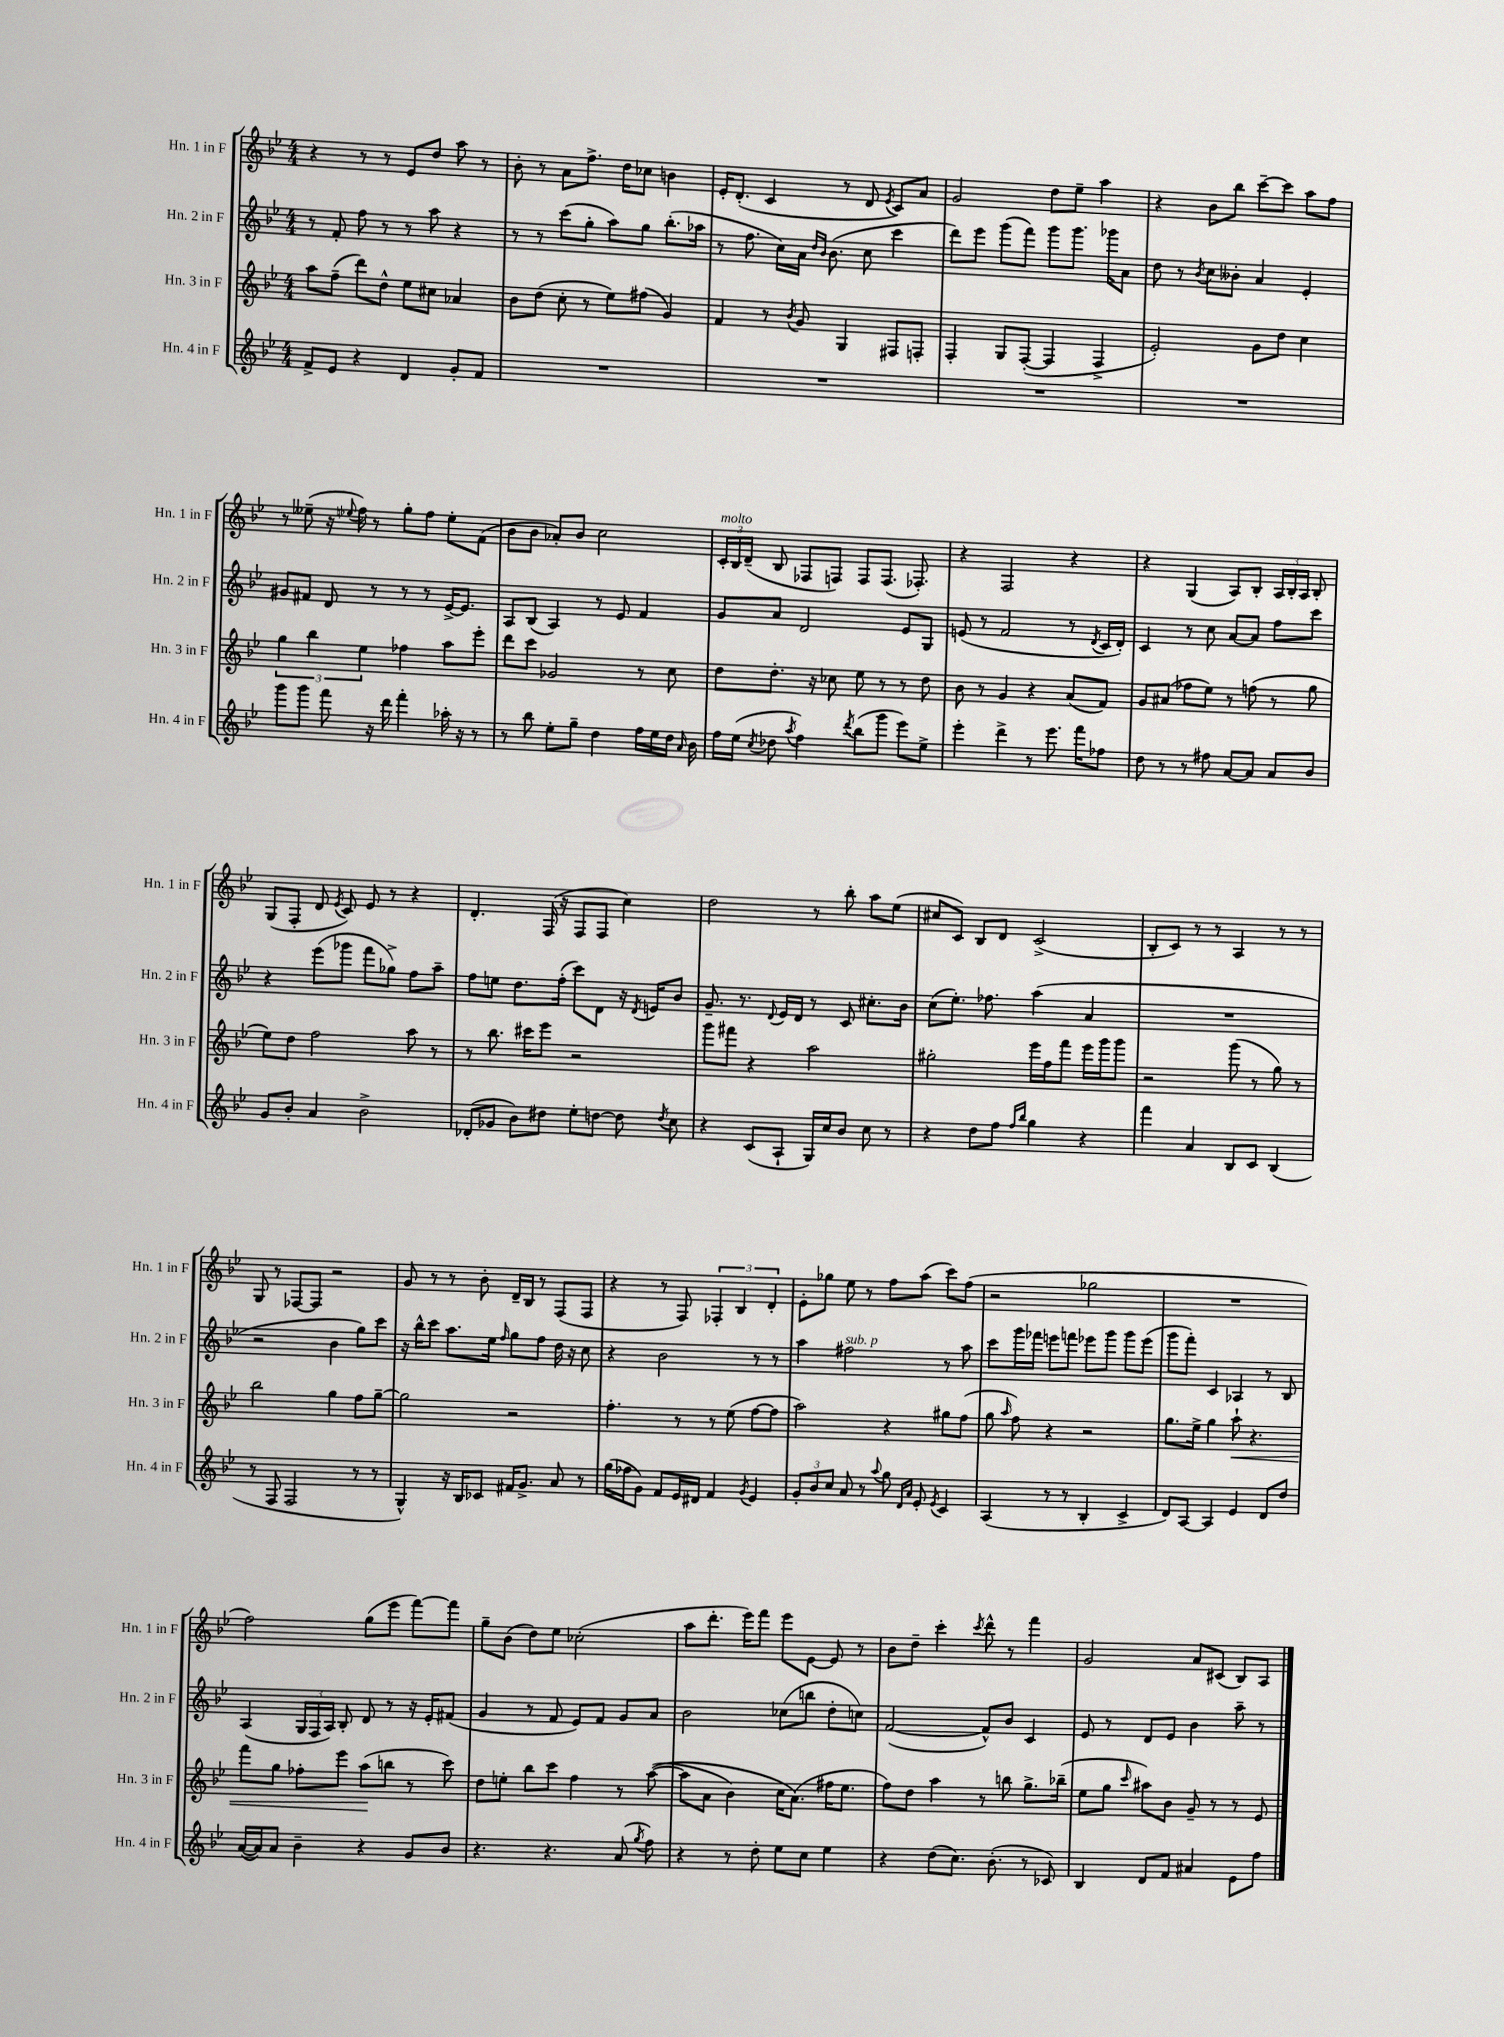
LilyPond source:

<<
\new StaffGroup <<
\new Staff = "s0" \with { instrumentName = "Hn. 1 in F" shortInstrumentName = "Hn. 1 in F" } {
    \clef treble \key bes \major \numericTimeSignature \time 4/4
    \autoBeamOff r4 r8 r8 ees'8[ d''8] a''8 r8 |
    bes'8-. r8 a'8[ f''8.]-> d''16[ ces''8] b'4 |
    ees'16[-. d'8.]-.( c'4 r8 d'8 \acciaccatura { ees'8 } c'8[) a'8] |
    g'2 d''8[ ees''8]-- a''4 |
    r4 bes'8[ bes''8] c'''8[~-- c'''8] a''8[ f''8] |
    r8 eeses''8--( r16 \appoggiatura { ees''8 } f''16) r8 g''8[-. f''8] ees''8[-. f'8]( |
    bes'8[ bes'8] aes'8[-.) bes'8] c''2 |
    \tuplet 3/2 { c'16[-.^\markup { \italic "molto" } bes16 d'16]--( } bes8 fes8[ f8]) f8[ f8.]( fes8.-.) |
    r4 f2 r4 |
    r4 g4( a8[) bes8]-. \tuplet 3/2 { a16[ bes16-. a16] } bes8-. |
    g8[( f8]-. d'8 \acciaccatura { ees'8 } c'8) ees'8 r8 r4 |
    d'4.-. f16( r16 f8[ f8] c''4) |
    d''2 r8 bes''8-. a''8[ ees''8]( |
    cis''8[ c'8]) bes8[ d'8] c'2->( |
    bes8[-. c'8]) r8 r8 a4 r8 r8 |
    g8 r8 fes8[~ fes8] r2 |
    g'8 r8 r8 bes'8-. d'16[-- bes16] r8 f8[( f8] |
    r4 r8 f8) \tuplet 3/2 { fes4-. bes4 d'4-. } |
    ees'8[-. ges''8] ees''8 r8 f''8[ a''8]( c'''8[) f''8]( |
    r2 ges''2 |
    R1 |
    f''2) g''8[( ees'''8] f'''8[~) f'''8] |
    g''8[-- bes'8]( d''8[) ees''8] ces''2-.( |
    a''8[ d'''8.]-. ees'''16[) f'''8] ees'''8[ ees'8]~ ees'8 r8 |
    bes'8[ d''8]-- c'''4-. \acciaccatura { c'''8 } d'''8-^ r8 f'''4 |
    g'2 a'8[ cis'8]( bes8[) a8] \bar "|." |
}
\new Staff = "s1" \with { instrumentName = "Hn. 2 in F" shortInstrumentName = "Hn. 2 in F" } {
    \clef treble \key bes \major \numericTimeSignature \time 4/4
    \autoBeamOff r8 f'8-. f''8 r8 r8 a''8 r4 |
    r8 r8 c'''8[( g''8]-. a''8[) g''8] bes''8.[-.( aes''16] |
    r8 f''8. c''16[) a'16] \grace { d''16[ bes'16] } bes'8.( c''8 c'''4 |
    d'''8[) ees'''8] g'''8[( f'''8]) g'''8[ g'''8.] ges'''16[ a'8] |
    d''8 r8 \acciaccatura { bes'8 } c''8[ beses'8]-. a'4 ees'4-. |
    gis'8[ fis'8] d'8 r8 r8 r8 ees'16[~-> ees'8.] |
    a8[ bes8]( a4) r8 ees'8 f'4 |
    g'8[ a'8] d'2 ees'8[ g8] |
    e'8( r8 f'2 r8 \acciaccatura { d'8 } c'16[ d'16]-.) |
    c'4 r8 c''8 a'8[~ a'8] f''8[ c'''8] |
    r4 ees'''8[( ges'''8] f'''8[ ges''8]->) f''8[ a''8]-- |
    f''8[ e''8] d''8.[ f''16]-.( c'''8[) d'8] r16 \acciaccatura { d'8 } e'16[ bes'8] |
    g'8.-- r8. \appoggiatura { d'8 } ees'16[ d'16] r8 c'8 cis''8.[-. bes'16] |
    c''8[( ees''8.]-.) fes''8. a''4( a'4 |
    R1 |
    r2 bes'4 g''8[) c'''8] |
    r16 bes''16[-^ c'''8] a''8.[ ees''16] \grace { f''16 } g''8[ f''8] d''16 r16 c''8 |
    r4 bes'2 r8 r8 |
    a''4 fis''2^\markup { \italic "sub. p" } r8 a''8 |
    c'''8[ g'''16 fes'''16] e'''8[ f'''8] ees'''8[ g'''8] g'''8[ ees'''8]( |
    g'''8[ f'''8]-.) c'4 aes4 r8 bes8 |
    a4( \tuplet 3/2 { g16[ f16 a16]) } bes8-. d'8 r8 r16 ees'16[-. fis'8]( |
    g'4 r8 f'8 ees'8[) f'8] g'8[ a'8] |
    bes'2 ces''8[( b''8] d''8[-. c''8]) |
    f'2~( f'8[-^) bes'8] c'4 |
    ees'8 r8 d'8[ ees'8] bes'4 a''8-- r8 \bar "|." |
}
\new Staff = "s2" \with { instrumentName = "Hn. 3 in F" shortInstrumentName = "Hn. 3 in F" } {
    \clef treble \key bes \major \numericTimeSignature \time 4/4
    \autoBeamOff a''8[ f''8]--( d'''8[) d''8]-^ ees''8[ cis''8] aes'4 |
    bes'8[ d''8]( c''8-. r8 ees''8[) fis''8]( g'4) |
    f'4 r8 \acciaccatura { bes'8 } g'8 g4 fis8[ f8]-. |
    f4-. g8[ f8]~-.( f4 f4-> |
    ees'2-.) g'8[ d''8] c''4 |
    \tuplet 3/2 { g''4 bes''4 ees''4 } fes''4 a''8[ ees'''8]-. |
    d'''8[ c'''8] ges'2 r8 c''8 |
    d''8[ d''8.]-. r16 ces''8 ees''8 r8 r8 d''8 |
    bes'8 r8 g'4 r4 a'8[( f'8]) |
    g'8[ ais'8]( fes''8[ ees''8]) r8 f''8( r8 g''8 |
    ees''8[) d''8] f''2 a''8 r8 |
    r8 bes''8. cis'''16[ ees'''8] r2 |
    g'''8[ fis'''8] r4 a''2 |
    gis''2-. ees'''16[ f''16 f'''8] ees'''16[ g'''16 g'''8] |
    r2 g'''8( r8 g''8) r8 |
    bes''2 g''4 f''8[ g''8]~-- |
    g''2 r2 |
    f''4.-. r8 r8 ees''8( f''8[~ f''8] |
    a''2) r4 gis''8[ f''8]( |
    g''8 \grace { a''16 } f''8) r4 r2 |
    g''8.[ ees''16]-> g''4 a''8-!\< r4. |
    f'''8[ g''8] fes''8[-. ees'''8] a''8[\!( b''8] r8 c'''8) |
    d''8[ e''8]-. bes''8[ c'''8] f''4 r8 a''8~(\( |
    a''8[ a'8] bes'4) c''16[ a'8.](\) fis''16[ ees''8.] |
    f''8[) d''8] a''4 r8 b''8 g''8.[-> bes''16]--( |
    ees''8[ g''8] \grace { c'''16 } ais''8[) bes'8] g'8-- r8 r8 ees'8 \bar "|." |
}
\new Staff = "s3" \with { instrumentName = "Hn. 4 in F" shortInstrumentName = "Hn. 4 in F" } {
    \clef treble \key bes \major \numericTimeSignature \time 4/4
    \autoBeamOff f'8[-> ees'8] r4 d'4 g'8[-. f'8] |
    R1 |
    R1 |
    R1 |
    R1 |
    g'''8[ g'''8] f'''8 r16 d'''16 f'''4-. aes''16-. r16 r8 |
    r8 bes''8 ees''8[-. g''8]-- d''4 f''16[ ees''16 d''16] \grace { a'16 } bes'16 |
    f''16[ ees''16]( \acciaccatura { c''8 } des''8 \acciaccatura { a''8 } f''4) \acciaccatura { d'''8 } bes''8[( g'''8] ees'''8[) ees''8]-> |
    ees'''4-. d'''4-> r8 ees'''8. f'''16[ fes''8] |
    d''8 r8 r8 fis''8 a'8[~ a'8] a'8[ bes'8] |
    g'8[ bes'8]-. a'4 bes'2-> |
    des'8[-.( ges'8] bes'8[) dis''8] ees''8[-. d''8]~ d''8 \acciaccatura { d''8 } c''8 |
    r4 c'8[( a8]-! g16[) c''16 bes'8] c''8 r8 |
    r4 d''8[ f''8] \grace { f''16[ bes''16] } g''4 r4 |
    f'''4 a'4 bes8[ c'8] bes4( |
    r8 f8 f2 r8 r8 |
    g4-^) r16 bes16[ ces'8] fis'16[ g'8.]-> a'8 r8 |
    g''16[( fes''16 g'8]) f'8[ ees'16 dis'16] f'4 \acciaccatura { g'8 } ees'4 |
    \tuplet 3/2 { g'8[-. bes'8 c''8] } a'8 r8 \appoggiatura { a''8 } g''8 \grace { d'16[ a'16] } ees'8-. \acciaccatura { ees'8 } c'4 |
    a4( r8 r8 bes4-. c'4-> |
    d'8[) a8]~ a4 ees'4 d'8[ d''8] |
    a'16[~( a'16) a'8] bes'4-- r4 g'8[ bes'8] |
    r4. r4. a'8( \acciaccatura { g''8 } f''8) |
    r4 r8 d''8-. ees''8[ c''8] ees''4 |
    r4 d''8[( c''8.]) bes'8.-.( r8 ces'8) |
    bes4 d'8[ f'8] ais'4 ees'8[ f''8] \bar "|." |
}
>>
>>
\layout { \context { \Score \remove "Bar_number_engraver" } }
